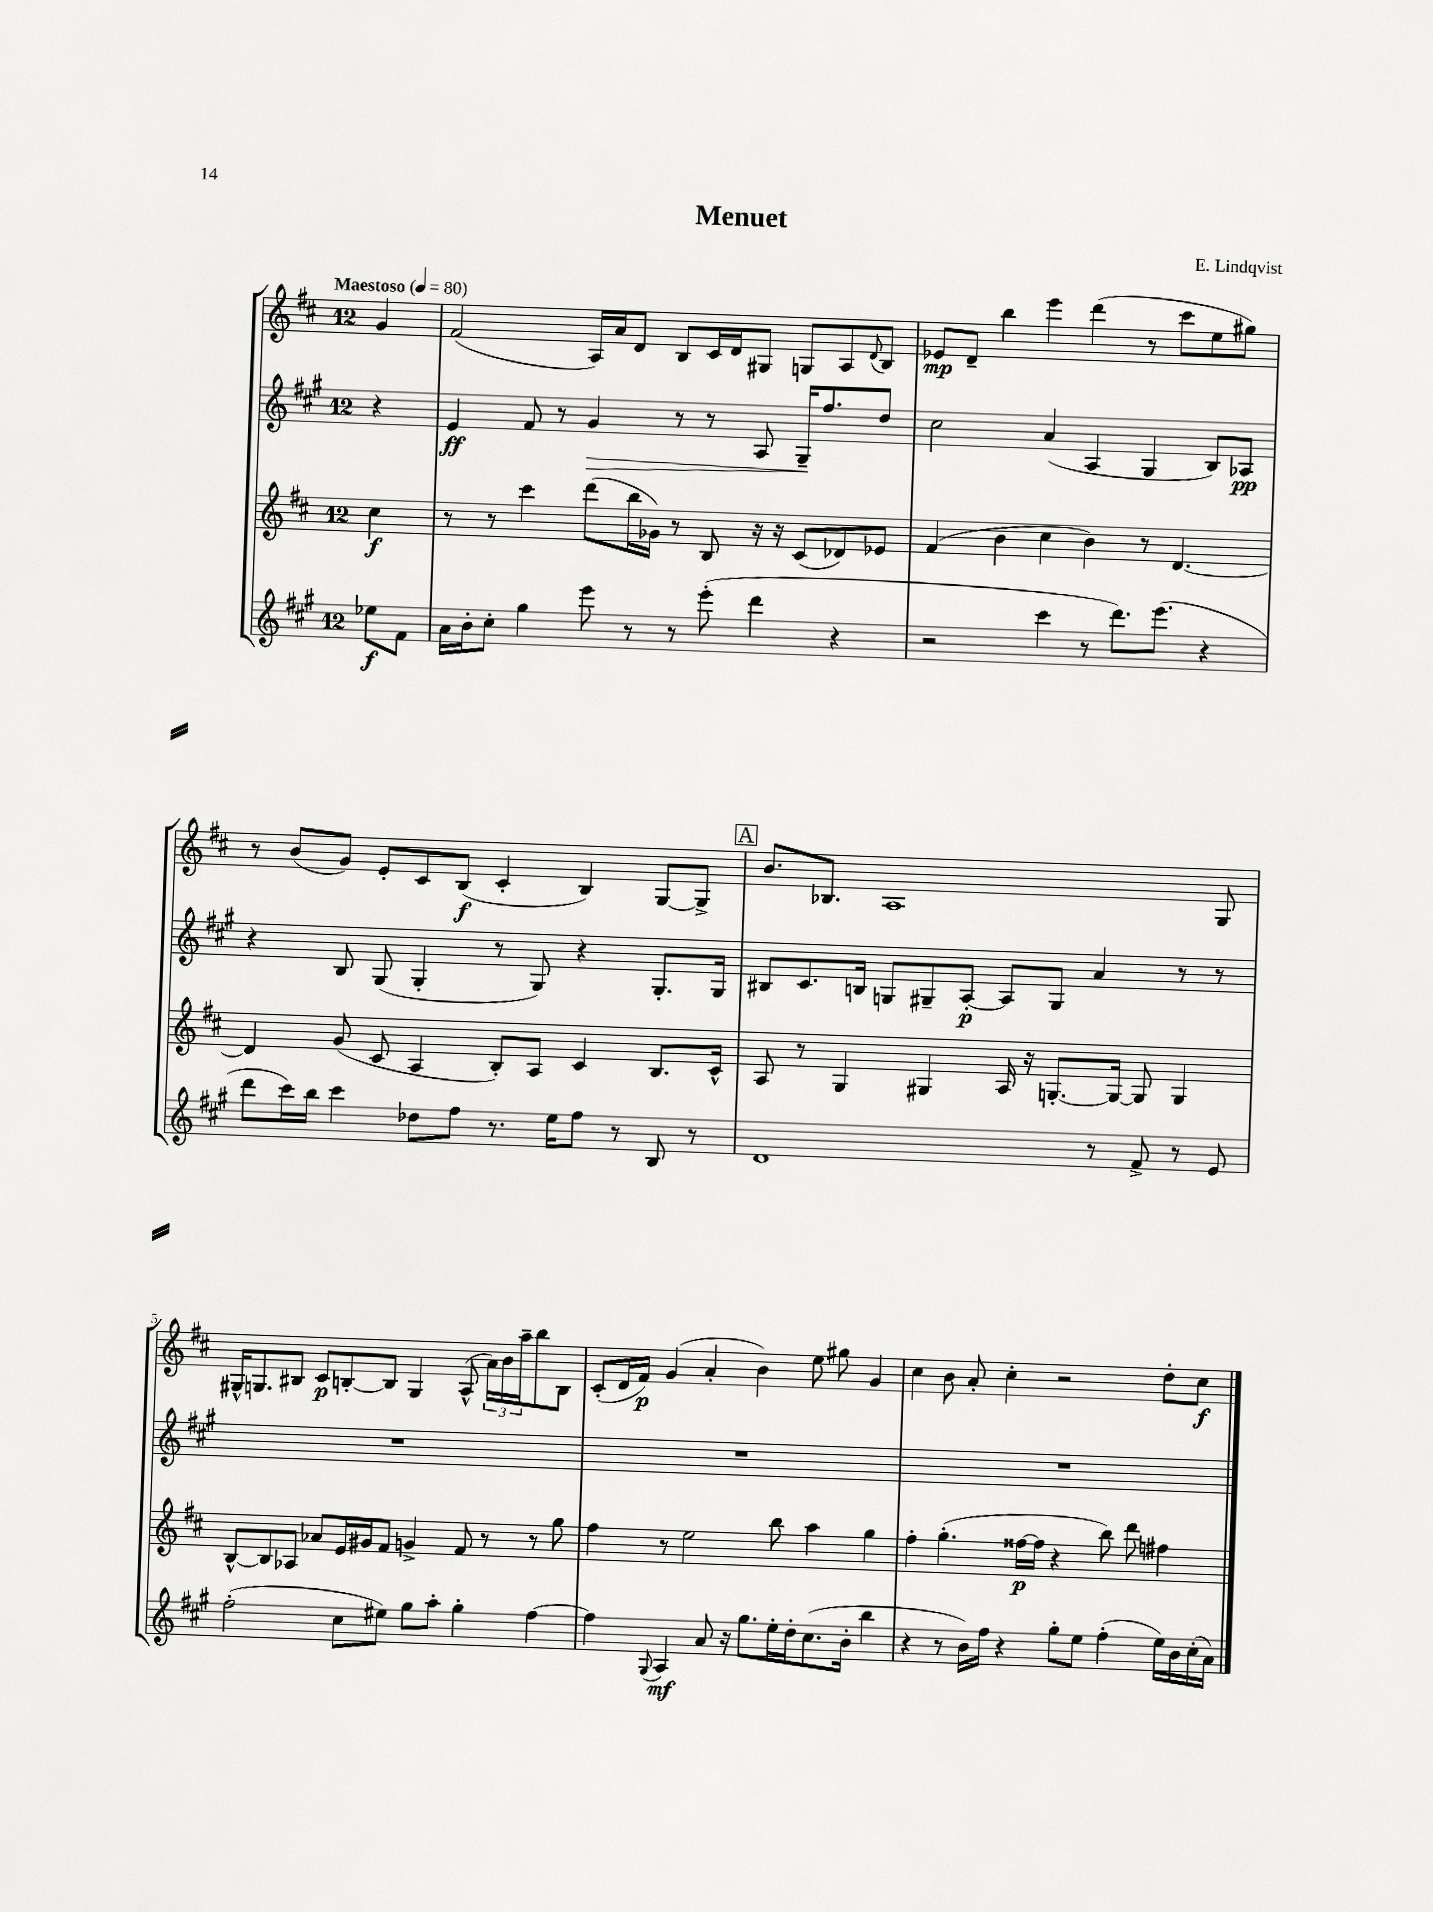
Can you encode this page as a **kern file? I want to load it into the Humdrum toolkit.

**kern	**kern	**kern	**kern
*staff4	*staff3	*staff2	*staff1
*clefG2	*clefG2	*clefG2	*clefG2
*k[f#c#g#]	*k[f#c#]	*k[f#c#g#]	*k[f#c#]
*M12/8	*M12/8	*M12/8	*M12/8
*MM80	*MM80	*MM80	*MM80
8ee-	4cc#	4r	4g
8f#	.	.	.
=	=	=	=
16a	8r	4e	(2f#
16b'	.	.	.
8cc#'	8r	.	.
4gg#	4ccc#	8f#	.
.	.	8r	.
8eee	(8ddd	4g#	16A)
.	.	.	16a
8r	16bb	.	8d
.	16g-)	.	.
8r	8r	8r	8B
(8eee'	8B	8r	16c#
.	.	.	16d
4ddd	16r	8A	8G#
.	16r	.	.
.	(8c#	16G#~	8G
.	.	8.ff#	.
4r	8d-)	.	8A
.	.	.	8qqd
.	8e-	8dd	8B
=	=	=	=
2r	(4f#	2cc#	8e-
.	.	.	8d~
.	4b	.	4bb
4ccc#	4cc#	(4a	4eee
8r	4b)	4A	(4ddd
8.ddd)	.	.	.
.	8r	4G#	8r
(8.eee	.	.	.
.	[4.d	.	8ccc#
4r	.	8B)	8ee
.	.	8A-	8gg#)
=	=	=	=
8ddd	4d]	4r	8r
16ccc#)	.	.	(8b
16bb	.	.	.
4ccc#	(8g	8B	8g)
.	8c#	(8G#	8e'
8dd-	4A	4G#'	8c#
8ff#	.	.	(8B
8.r	8B')	8r	4c#'
.	8A	8G#)	.
16ee	.	.	.
8ff#	4c#	4r	4B)
8r	.	.	.
8B	8.B	8.G#'	[8G
8r	.	.	8G^]
.	16c#^^	16G#	.
=	=	=	=
1d	8A	8B#	8.b
.	8r	8.c#	.
.	.	.	8.B-
.	4G	.	.
.	.	16B	.
.	.	8G	1A
.	4G#	8G#~	.
.	.	[8A'	.
.	16A	8A]	.
.	16r	.	.
.	[8.G'	8G#	.
8r	.	4a	.
.	16G_	.	.
8f#^	8G]	.	.
8r	4G	8r	.
8e	.	8r	8G
=	=	=	=
(2ff#'	[8B^^	1.r	16G#^^
.	.	.	8.G
.	8B]	.	.
.	8A-	.	8B#
.	8a-	.	8c#
8cc#	16e	.	[8B'
.	16g#	.	.
8ee#)	8f#	.	8B]
8gg#	4g^	.	4G
8aa'	.	.	.
4gg#'	8f#	.	(8A^^
.	8r	.	24a)
.	.	.	24b
.	.	.	24aa~
[4ff#	8r	.	8bb
.	8gg	.	8B
=	=	=	=
4ff#]	4ff#	1.r	(8c#'
.	.	.	16d
.	.	.	16f#)
8qqG#	.	.	.
4A	8r	.	(4g
.	2ee	.	.
8a	.	.	4a'
16r	.	.	.
8.gg#	.	.	.
.	.	.	4b)
16ee'	8bb	.	.
16dd'	.	.	.
(8.cc#	4aa	.	8ee
.	.	.	8gg#
16b'	.	.	.
4bb	4gg	.	4g
=	=	=	=
4r	4ff#'	1.r	4cc#
8r	(4.gg'	.	8b
16b)	.	.	8a'
16ff#	.	.	.
4r	.	.	4cc#'
.	[16ff##	.	.
.	16ff##]	.	.
8gg#'	4r	.	2r
8ee	.	.	.
(4ff#'	8bb)	.	.
.	8ddd	.	.
16ee)	4ff#	.	8dd'
16b	.	.	.
(16cc#'	.	.	8cc#
16a)	.	.	.
==	==	==	==
*-	*-	*-	*-
